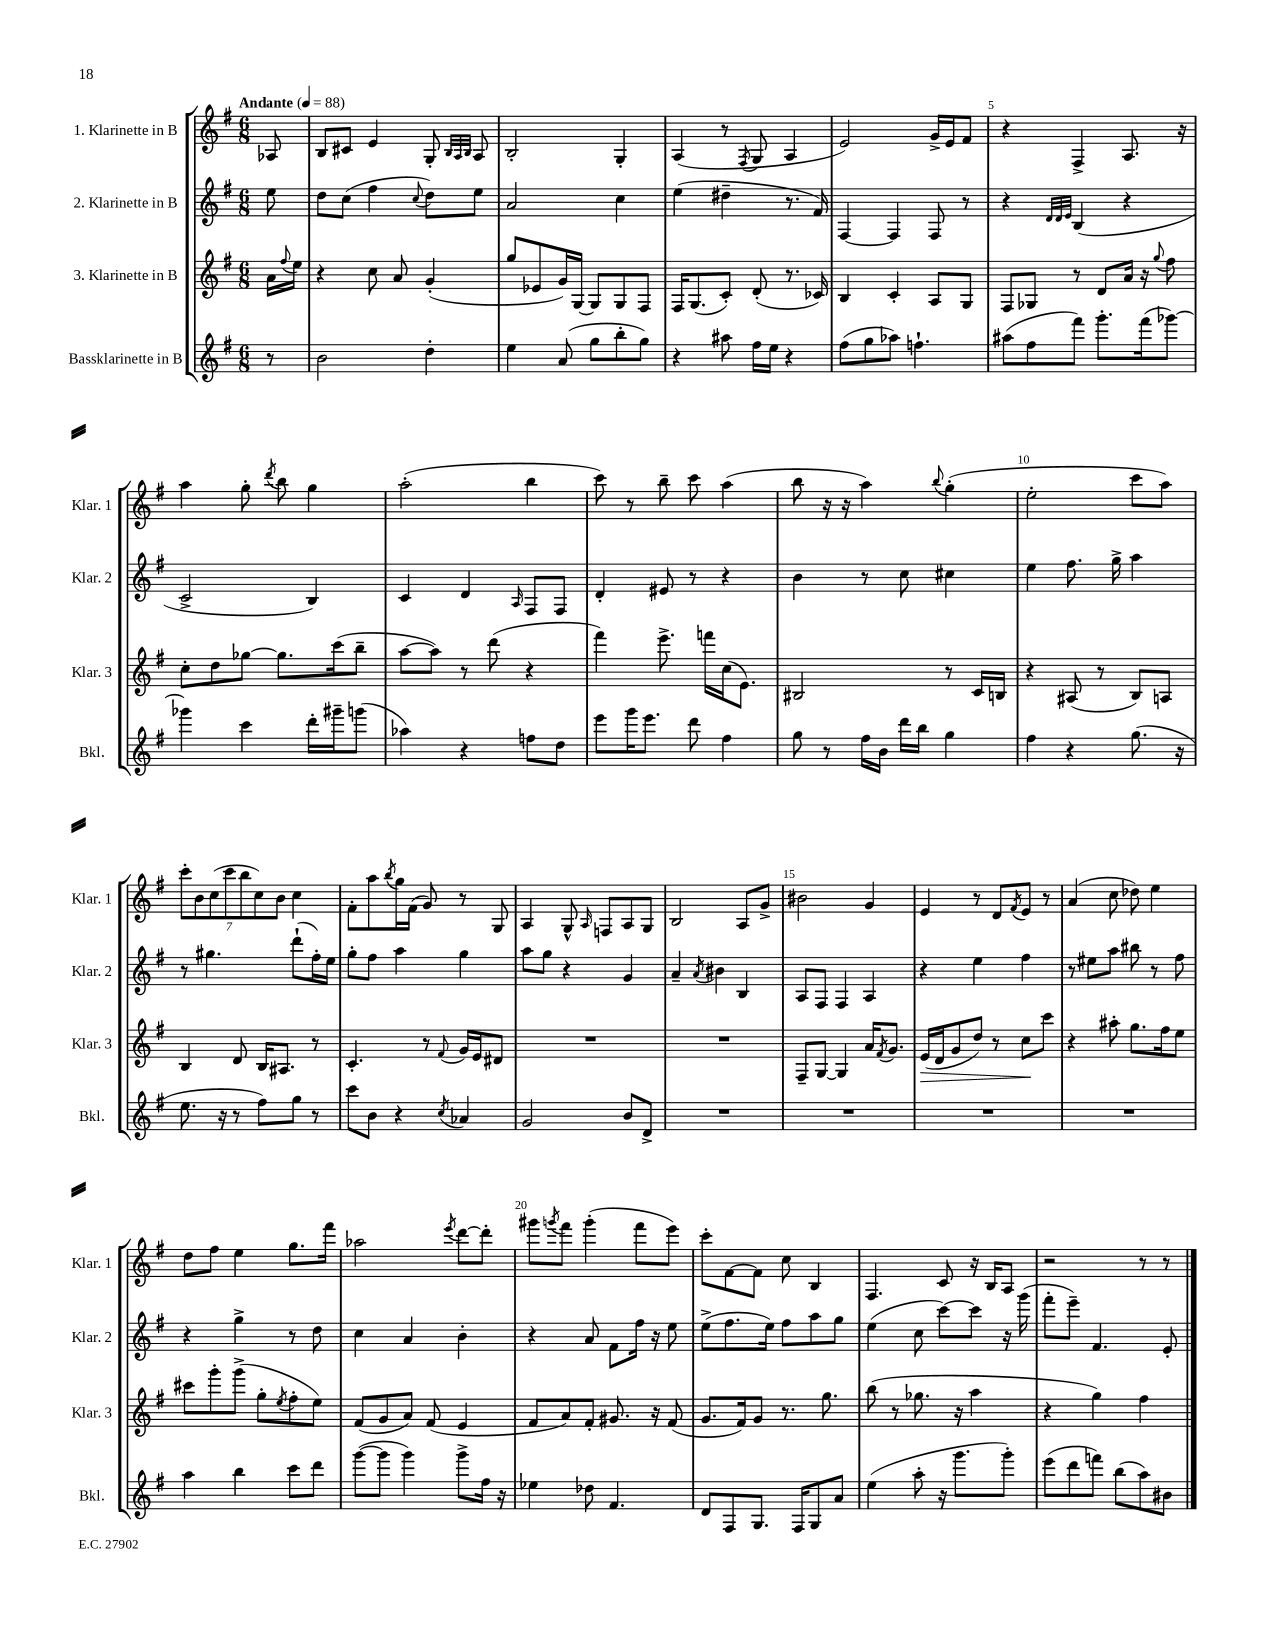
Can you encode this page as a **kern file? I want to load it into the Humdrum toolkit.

**kern	**kern	**dynam	**kern	**kern
*part4	*part3	*part3	*part2	*part1
*staff4	*staff3	*staff3	*staff2	*staff1
*I"Bassklarinette in B	*I"3. Klarinette in B	*	*I"2. Klarinette in B	*I"1. Klarinette in B
*I'Bkl.	*I'Klar. 3	*	*I'Klar. 2	*I'Klar. 1
*clefG2	*clefG2	*	*clefG2	*clefG2
*k[f#]	*k[f#]	*	*k[f#]	*k[f#]
*M6/8	*M6/8	*	*M6/8	*M6/8
*MM88	*MM88	*	*MM88	*MM88
=	=	=	=	=
!	!	!	!	!LO:TX:a:B:t=Andante
8r	16a\LL	.	8ee\	8A-X/
.	8qqff#/	.	.	.
.	16ee\JJ	.	.	.
=1	=1	=1	=1	=1
2b\	4r	.	8dd\L	8B/L
.	.	.	(8cc\J	8c#X/J
.	8cc\	.	4ff#\	4e/
.	8a/	.	.	.
.	.	.	8qqcc/	.
4dd'\	(4g'/	.	8dd\L)	8G'/
.	.	.	.	32qqB/LLL
.	.	.	.	32qqA/
.	.	.	.	32qqB/JJJ
.	.	.	8ee\J	8A/
=2	=2	=2	=2	=2
4ee\	8gg/L	.	2a/	2B'/
.	8e-X/	.	.	.
(8a/	16g/L)	.	.	.
.	[16G/JJ	.	.	.
8gg\L	8G/L]	.	.	.
8bb'\	8G/	.	4cc\	4G'/
8gg\J)	8F#/J	.	.	.
=3	=3	=3	=3	=3
4r	16F#/KL	.	(4ee\	(4A/
.	(8.G/	.	.	.
8aa#X\	8c'/J)	.	4dd#X~\	8r
.	.	.	.	8qF#/
16ff#\LL	(8d'/	.	.	8G/
16ee\JJ	.	.	.	.
4r	8.r	.	8.r	4A/
.	16c-X/)	.	16f#/)	.
=4	=4	=4	=4	=4
(8ff#\L	4B/	.	[4F#/	2e/)
8gg\	.	.	.	.
8aa-X\J)	4c'/	.	4F#/]	.
4.ffn`\	.	.	.	.
.	8A/L	.	8F#/	16g^/LL
.	.	.	.	16e/J
.	8G/J	.	8r	8f#/J
=5	=5	=5	=5	=5
(8aa#X\L	8F#/L	.	4r	4r
8ff#\	8G-X/J	.	.	.
.	.	.	32qqd/LLL	.
.	.	.	32qqd/	.
.	.	.	32qqe/JJJ	.
8fff#\J)	8r	.	(4B/	4F#^/
8.ggg'\L	8d/L	.	.	.
.	16a/Jk	.	4r	8.A/
(16fff#\k	16r	.	.	.
.	8qqgg/	.	.	.
[8ggg-X\J)	8ff#\	.	.	.
.	.	.	.	16r
!!LO:LB:g=z
=6	=6	=6	=6	=6
4ggg-X\]	8cc'\L	.	2c^/	4aa\
.	8dd\	.	.	.
4ccc\	[8gg-X\J	.	.	8gg'\
.	.	.	.	8qddd/
.	8.gg-\L]	.	.	8bb\
16ddd'\LL	.	.	4B/)	4gg\
16ggg#X~\J	(16ccc\k	.	.	.
(8gggn\J	8bb~\J	.	.	.
=7	=7	=7	=7	=7
4aa-X\)	[8aa\L	.	4c/	(2aa'\
.	8aa\J])	.	.	.
4r	8r	.	4d/	.
.	(8ddd\	.	.	.
.	.	.	16qqA/	.
8ffn\L	4r	.	8F#/L	4bb\
8dd\J	.	.	8F#/J	.
=8	=8	=8	=8	=8
8eee\L	4fff#\)	.	4d'/	8ccc\)
16ggg\K	.	.	.	8r
8.eee\J	.	.	.	.
.	8.eee^\	.	8e#X/	8bb~\
8ddd\	.	.	8r	8ccc\
.	16fffn\LL	.	.	.
4ff#\	(16cc\J	.	4r	(4aa\
.	8.e\J)	.	.	.
=9	=9	=9	=9	=9
8gg\	2B#X/	.	4b\	8bb\
8r	.	.	.	16r
.	.	.	.	16r
16ff#\LL	.	.	8r	4aa\)
16b\JJ	.	.	.	.
16ddd\LL	.	.	8cc\	.
16bb\JJ	.	.	.	.
.	.	.	.	8qqbb/
4gg\	8r	.	4cc#X\	(4gg'\
.	16c/LL	.	.	.
.	16Bn/JJ	.	.	.
=10	=10	=10	=10	=10
4ff#\	4r	.	4ee\	2ee'\
4r	(8A#X/	.	8.ff#\	.
.	8r	.	.	.
.	.	.	16gg^\	.
(8.gg\	8B/L)	.	4aa\	8ccc\L
.	8An/J	.	.	8aa\J)
16r	.	.	.	.
!!LO:LB:g=z
=11	=11	=11	=11	=11
8.ee\	4B/	.	8r	14ccc'\L
.	.	.	.	14b\
.	.	.	4.gg#X\	.
.	.	.	.	(14cc\
16r	.	.	.	.
.	.	.	.	14ccc\
8r	8d/	.	.	.
.	.	.	.	14bb\
.	.	.	.	14cc\)
8ff#\L)	16B/KL	.	.	.
.	.	.	.	14b\J
.	8.A#X/J	.	.	.
8gg\J	.	.	(8ddd`\L	4cc\
8r	8r	.	16ff#'\L)	.
.	.	.	16ee\JJ	.
=12	=12	=12	=12	=12
8ccc\L	4.c'/	.	8gg'\L	8f#'\L
8b\J	.	.	8ff#\J	8aa\
.	.	.	.	8qbb/
4r	.	.	4aa\	16gg\L
.	.	.	.	(16f#\JJ
.	8r	.	.	8g/)
8qcc/	8qqf#/	.	.	.
4a-X/	16g/LL	.	4gg\	8r
.	16e/J	.	.	.
.	8d#X/J	.	.	8G/
=13	=13	=13	=13	=13
2g/	2.r	.	8aa\L	4A/
.	.	.	8gg\J	.
.	.	.	4r	8G^^/
.	.	.	.	16qqA/
.	.	.	.	8Fn/L
8b/L	.	.	4g/	8A/
8d^/J	.	.	.	8G/J
=14	=14	=14	=14	=14
2.r	2.r	.	4a~/	2B/
.	.	.	8qa/	.
.	.	.	4b#X\	.
.	.	.	4B/	8A/L
.	.	.	.	8g^/J
=15	=15	=15	=15	=15
2.r	8F#~/L	.	8A/L	2b#X\
.	[8G/J	.	8F#/J	.
.	4G/]	.	4F#/	.
.	16a/KL	.	4A/	4g/
.	8qf#/	.	.	.
.	8.g/J	.	.	.
=16	=16	=16	=16	=16
!	!	!LO:HP:b	!	!
2.r	(16e/LL	>	4r	4e/
.	16d/J	.	.	.
.	8g/	.	.	.
.	8dd/J)	.	4ee\	8r
.	8r	.	.	8d/L
.	.	.	.	8qf#/
.	8cc\L	.	4ff#\	8e/J
.	8ccc\J	]	.	8r
=17	=17	=17	=17	=17
2.r	4r	.	8r	(4a/
.	.	.	8ee#X\L	.
.	8aa#X'\	.	8aa\J	8cc\
.	8.gg\L	.	8bb#X\	8dd-X\)
.	.	.	8r	4ee\
.	16ff#\k	.	.	.
.	8ee\J	.	8ff#\	.
!!LO:LB:g=z
=18	=18	=18	=18	=18
4aa\	8ccc#X\L	.	4r	8dd\L
.	8ggg'\	.	.	8ff#\J
4bb\	(8ggg^\J	.	4gg^\	4ee\
.	8gg'\L	.	.	.
.	8qee/	.	.	.
8ccc\L	8ff#'\	.	8r	8.gg\L
8ddd\J	8ee\J)	.	8dd\	.
.	.	.	.	16fff#\Jk
=19	=19	=19	=19	=19
([8ggg\L	(8f#/L	.	4cc\	2aa-X\
8ggg\J]	8g/	.	.	.
4ggg\)	8a/J)	.	4a/	.
.	(8f#/	.	.	.
.	.	.	.	8qeee/
8ggg^\L	4e/	.	4b'\	[8ddd\L
16ff#\Jk	.	.	.	8ddd'\J]
16r	.	.	.	.
=20	=20	=20	=20	=20
4ee-X\	8f#/L	.	4r	8ggg#X\L
.	.	.	.	8qgggn/
.	8a/)	.	.	8fff#\J
8dd-X\	8f#'/J	.	8a/	(4ggg'\
4.f#/	8.g#X/	.	8f#\L	.
.	.	.	16ff#\Jk	8fff#\L
.	16r	.	16r	.
.	(8f#/	.	8ee\	8eee\J)
=21	=21	=21	=21	=21
8d/L	8.g/L	.	(8ee^\L	8ccc'\L
8F#/	.	.	8.ff#\	[8f#\
.	16f#/k)	.	.	.
8.G/J	8g/J	.	.	8f#\J]
.	.	.	16ee\Jk)	.
.	8.r	.	8ff#\L	8cc\
16F#/KL	.	.	.	.
8G/	.	.	8aa\	4B/
.	8.gg\	.	.	.
8a/J	.	.	8gg\J	.
=22	=22	=22	=22	=22
(4ee\	(8bb\	.	(4ee\	4.F#/
.	8r	.	.	.
8aa'\	8.gg-X\	.	8cc\	.
16r	.	.	[8ccc\L)	8c/
8.ggg\L	16r	.	.	.
.	4aa\	.	8ccc\J]	16r
.	.	.	.	16B/KL
8ggg'\J)	.	.	16r	8A/J
.	.	.	(16ggg\	.
=23	=23	=23	=23	=23
(8eee\L	4r	.	8fff#'\L	2r
8ddd\	.	.	8eee~\J)	.
8fffn\J)	4gg\)	.	4.f#/	.
(8bb\L	.	.	.	.
8aa\)	4ff#\	.	.	8r
8b#X\J	.	.	8e'/	8r
==	==	==	==	==
*-	*-	*-	*-	*-
